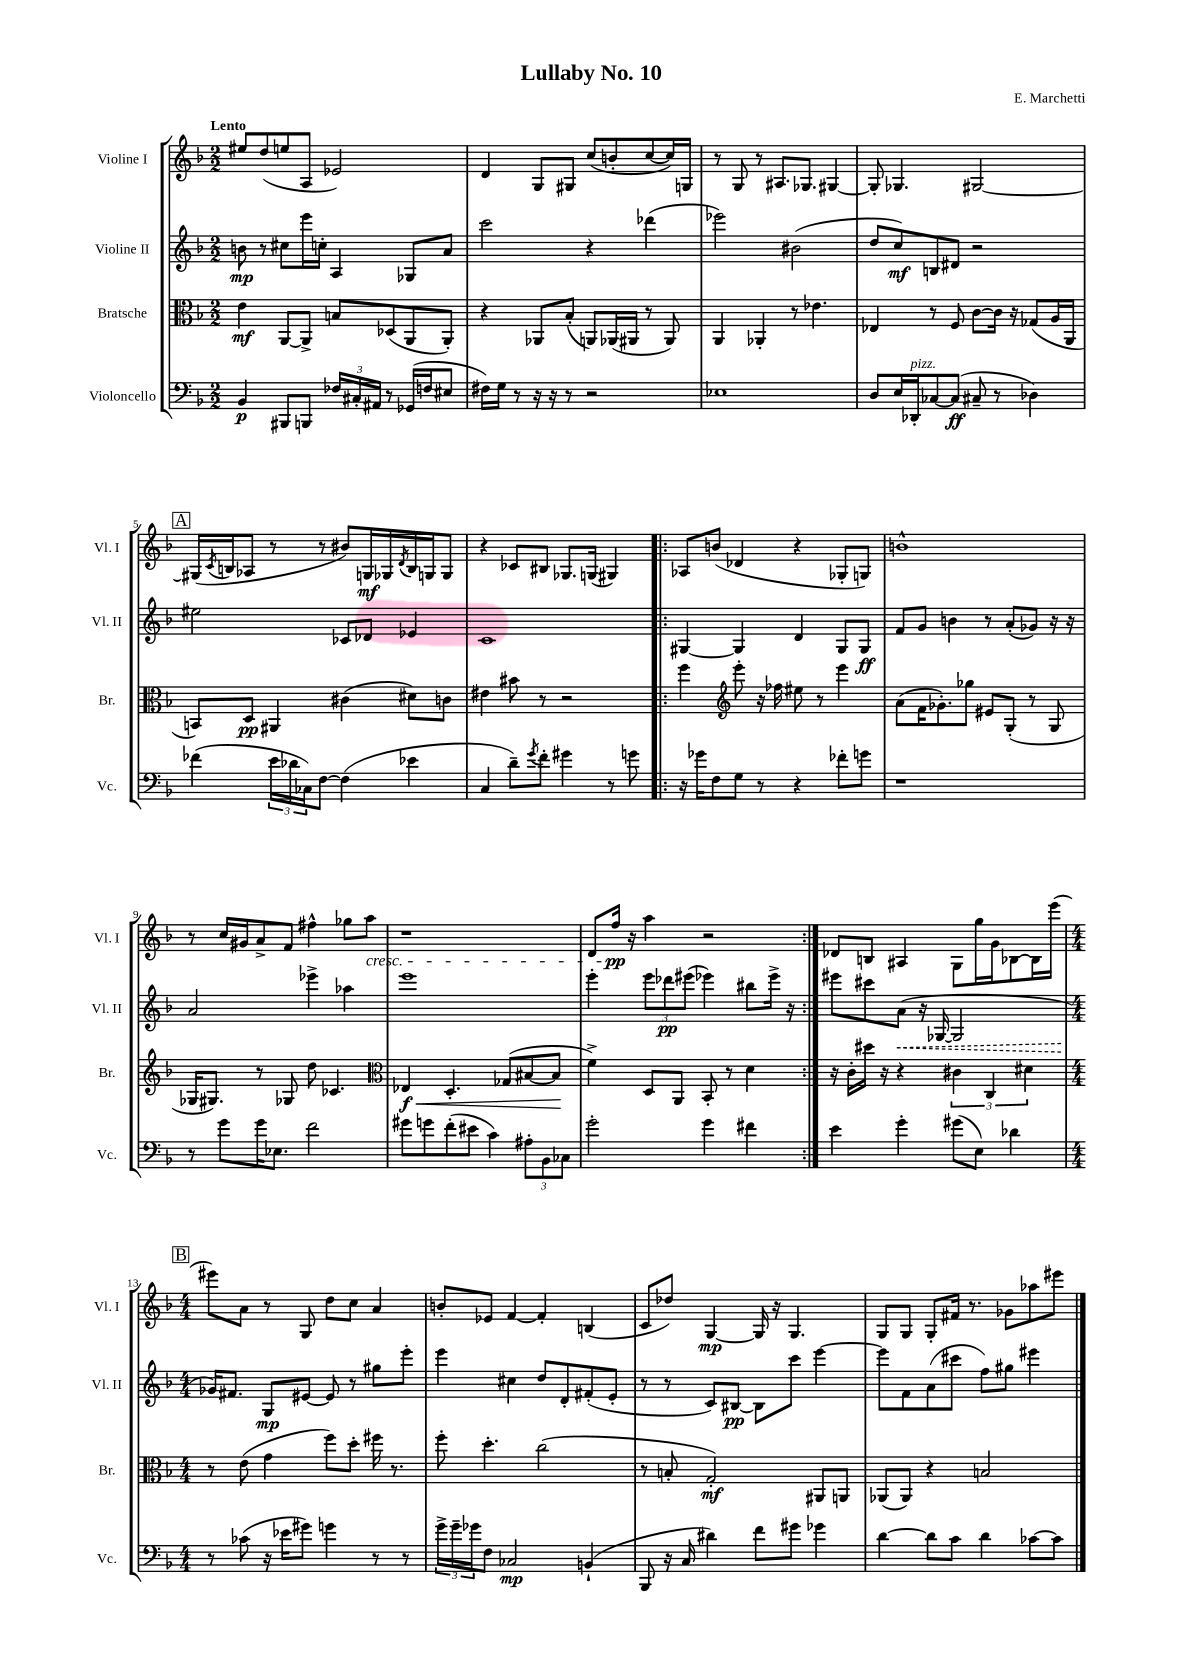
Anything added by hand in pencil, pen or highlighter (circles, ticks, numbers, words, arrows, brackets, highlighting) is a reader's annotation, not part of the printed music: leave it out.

**kern	**kern	**kern	**kern
*staff4	*staff3	*staff2	*staff1
*clefF4	*clefC3	*clefG2	*clefG2
*k[b-]	*k[b-]	*k[b-]	*k[b-]
*M2/2	*M2/2	*M2/2	*M2/2
4BB-	4e	8b	8ee#
.	.	8r	(8dd
8BBB#	[8AA	8cc#	8ee
8BBB	8AA^]	16eee	8A
.	.	16cc'	.
24F-	8B	4A	2e-)
24C#'	.	.	.
24AA#	.	.	.
8r	(8D-	.	.
(16GG-	8AA	8G-	.
16F	.	.	.
8E#	8AA')	8a	.
=	=	=	=
16F#)	4r	2ccc	4d
16G	.	.	.
8r	.	.	.
16r	8AA-	.	8G
16r	.	.	.
8r	(8B-'	.	8G#
2r	8AA)	4r	(8cc
.	(16AA-	.	8b'
.	16AA#	.	.
.	8r	(4ddd-	[8cc
.	8AA#)	.	16cc])
.	.	.	16G
=	=	=	=
1E-	4AA	2eee-)	8r
.	.	.	8G
.	4AA-'	.	8r
.	.	.	8.A#
.	8r	(2b#	.
.	.	.	8.G-
.	4.e-	.	.
.	.	.	[4G#
=	=	=	=
8D	4E-	8dd	8G#']
16E	.	8cc)	4.G-
16DD-'	.	.	.
[8C-	8r	8B	.
(8C-]	8F	8d#	.
8C#~	[8c	2r	[2G#
8r	16c]	.	.
.	16r	.	.
4D-)	(8G-	.	.
.	16A	.	.
.	16AA	.	.
=	=	=	=
(4f-	8BB)	2ee#	(16G#]
.	.	.	8qc
.	.	.	16B
.	8D	.	8A-
24e	4AA#	.	8r
24d-	.	.	.
24C-)	.	.	.
[8F	.	.	8r
(4F]	(4c#	8c-	8b#)
.	.	8d-	16G
.	.	.	16G-
.	.	.	8qd
4e-	8d#)	4e-	16B
.	.	.	16G
.	8c	.	8G
=	=	=	=
4C	4e#	1c	4r
8d~)	8b#	.	8c-
8qg	.	.	.
8f'	8r	.	8B#
4g#	2r	.	8.G-
.	.	.	(16G
8r	.	.	4G#)
8g	.	.	.
=!|:	=!|:	=!|:	=!|:
16r	4ff	[4G#	8A-
16g-	.	.	.
8F	.	.	(8b
*	*clefG2	*	*
8G	8eee'	4G#]	4d-
8r	16r	.	.
.	16ff-	.	.
4r	8ee#	4d	4r
.	8r	.	.
8f-'	4eee	8G#	8G-'
8g	.	8G#	8G)
=	=	=	=
1r	(8a	8f	1b^^
.	16f	8g	.
.	8.g-')	.	.
.	.	4b	.
.	8gg-	.	.
.	8e#	8r	.
.	(8G'	(8a'	.
.	8r	8g-)	.
.	8G	16r	.
.	.	16r	.
=	=	=	=
8r	16G-	2a	8r
.	8.G#)	.	.
8g	.	.	16cc
.	.	.	16g#
16g	8r	.	8a^
8.E-	.	.	.
.	8G-	.	8f
2f	8dd	4eee-^	4ff#^^
.	4.c-	.	.
.	.	4aa-	8gg-
.	.	.	8aa
=	=	=	=
*	*clefC3	*	*
8g#	4E-	1eee	1r
8g	.	.	.
(8f'	4.D'	.	.
8e#	.	.	.
4c)	.	.	.
.	(8G-	.	.
12A#'	[8B#	.	.
12BB-	.	.	.
.	8B#]	.	.
12C-	.	.	.
=	=	=	=
2g'	4f^)	4eee'	8d
.	.	.	16ff
.	.	.	16r
.	8D	12eee	4aa
.	.	12ddd-	.
.	8AA	.	.
.	.	(12eee#	.
4g	8BB-'	4eee-)	2r
.	8r	.	.
4f#	4d	8bb#	.
.	.	16eee-^	.
.	.	16r	.
=:|!	=:|!	=:|!	=:|!
4e	16r	8eee#	8d-
.	16c'	.	.
.	16dd#	8ccc#	8B
.	16r	.	.
4g'	4r	(8a	4A#
.	.	16r	.
.	.	[16G-	.
(8g#	6c#	2G-]	8G
8E)	.	.	16gg
.	6C	.	.
.	.	.	16g
4d-	.	.	[8B-
.	6d#	.	.
.	.	.	16B-]
.	.	.	(16eee
=	=	=	=
*M4/4	*M4/4	*M4/4	*M4/4
8r	8r	16g-)	8eee#)
.	.	8.f#	.
(8c-	(8e	.	8a
16r	4g	8G	8r
16e-	.	.	.
8g#)	.	[8e#	8G
4g	8ff)	8e#]	8dd
.	8dd'	8r	8cc
8r	16ff#	8gg#	4a
.	8.r	.	.
8r	.	8eee'	.
=	=	=	=
24g^	8ff'	4eee	8b'
24g~	.	.	.
24g-	.	.	.
8F	4.dd'	.	8e-
2C-	.	4cc#	[4f
.	(2cc	8dd	4f']
.	.	8d'	.
(4BB`	.	(8f#'	(4B
.	.	8e'	.
=	=	=	=
8BBB-	8r	8r	8c
16r	8B'	8r	8dd-)
16C	.	.	.
4d#)	2G')	8c)	[4G
.	.	[8B#	.
8f	.	8B#]	16G]
.	.	.	16r
8g#	.	8ccc	4.G
4g-	8AA#	[4eee	.
.	8AA	.	.
=	=	=	=
[4d	(8AA-	8eee]	8G
.	8AA-)	8f	8G
8d]	4r	(8a	8G'
8c	.	8ccc#	16f#
.	.	.	8.r
4d	2B	8ff)	.
.	.	8gg#	8g-
[8c-	.	4eee#	8aa-
8c-]	.	.	8eee#
==	==	==	==
*-	*-	*-	*-
